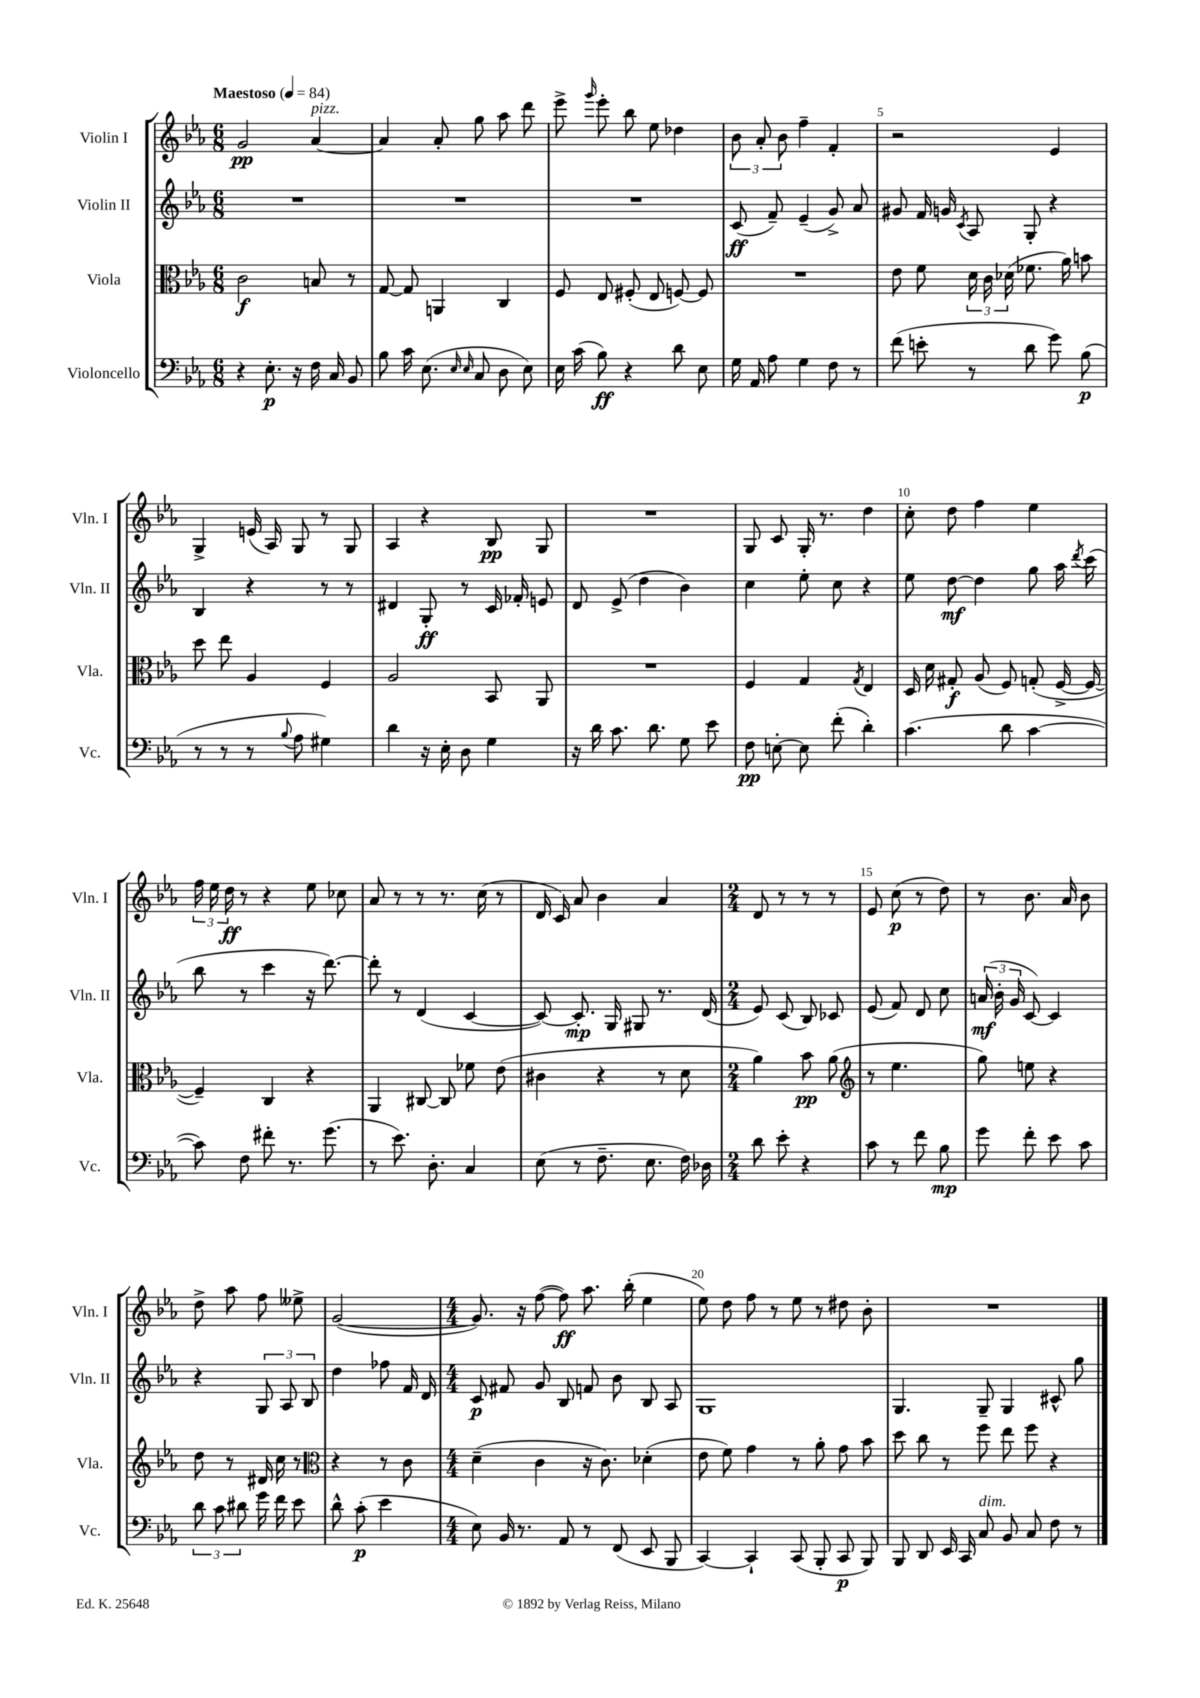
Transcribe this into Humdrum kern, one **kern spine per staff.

**kern	**kern	**kern	**kern
*staff4	*staff3	*staff2	*staff1
*clefF4	*clefC3	*clefG2	*clefG2
*k[b-e-a-]	*k[b-e-a-]	*k[b-e-a-]	*k[b-e-a-]
*M6/8	*M6/8	*M6/8	*M6/8
*MM84	*MM84	*MM84	*MM84
4r	2c\	2.r	2g/
8.E-'\	.	.	.
16r	.	.	.
16F\	8B/	.	[4a-/
16C/	.	.	.
8BB-/	8r	.	.
=	=	=	=
8B-\	[8G/	2.r	4a-/]
16c\	8G/]	.	.
(8.E-\	.	.	.
.	4AA/	.	8a-'/
16qqE-/	.	.	.
16qqE-/	.	.	.
8C/	.	.	8gg\
8D\	4C/	.	8aa-\
8E-\)	.	.	8ddd\
=	=	=	=
16E-\	8F/	2.r	8eee-^\
(16c\	.	.	.
.	.	.	16qqggg/
8B-\)	8E-/	.	8eee-'\
4r	(8F#'/	.	8bb-\
.	8E-/	.	8ee-\
8d\	[8F/)	.	4dd-\
8E-\	8F/]	.	.
=	=	=	=
16G\	2.r	(8c/	12b-\
16AA-/	.	.	.
.	.	.	12a-'/
8A-\	.	8f~/)	.
.	.	.	12b-\
4G\	.	(4e-~/	4ff~\
8F\	.	8g^/)	4f'/
8r	.	8a-/	.
=	=	=	=
(8f\	8e-\	8g#/	2r
8e'\	8f\	16f/	.
.	.	16g/	.
.	.	8qc/	.
8r	24d\	8A-/	.
.	24c\	.	.
.	(24d-\	.	.
8d\	8.f-\	8G'/	.
8g\)	.	4r	4e-/
.	16a-\)	.	.
(8B-\	8b\	.	.
=	=	=	=
8r	8dd\	4B-/	4G^/
8r	8ee-\	.	.
8r	4A-/	4r	(16e/
.	.	.	16A-/)
8qqB-/	.	.	.
8A-\	.	.	8G/
4G#\)	4F/	8r	8r
.	.	8r	8G/
=	=	=	=
4d\	2A-/	4d#/	4A-/
16r	.	8G'/	4r
16E-'\	.	.	.
8D\	.	8r	.
4G\	8BB-/	16c/	8B-/
.	.	16f-'/	.
.	8AA-/	8e/	8G/
=	=	=	=
16r	2.r	8d/	2.r
16d\	.	.	.
8.c\	.	(8e-^/	.
.	.	4dd\	.
8.d\	.	.	.
8G\	.	4b-\)	.
8e-\	.	.	.
=	=	=	=
8F\	4F/	4cc\	8G/
[8E'\	.	.	8c/
8E\]	4G/	8ee-'\	16G'/
.	.	.	8.r
(8f'\	.	8cc\	.
.	8qG/	.	.
4d'\)	4E-/	4r	4dd\
=	=	=	=
(4.c\	16D/	8ee-\	8cc'\
.	16d\	.	.
.	8G#'/	[8dd\	8dd\
.	(8A-/	4dd\]	4ff\
8d\	8F/)	.	.
[4c\	(8G'/	8gg\	4ee-\
.	[16F^/	16aa-\	.
.	.	8qddd/	.
.	16F/_	(16ccc\	.
=	=	=	=
8c\])	4F~/])	8bb-\	24ff\
.	.	.	24ee-\
.	.	.	24dd\
8F\	.	8r	8r
8f#'\	4C/	4ccc\	4r
8.r	.	.	.
.	4r	16r	8ee-\
(8.g\	.	[8.ddd\)	.
.	.	.	8cc-\
=	=	=	=
8r	4AA-/	8ddd'\]	8a-/
8.e-\)	.	8r	8r
.	[8C#/	(4d/	8r
8.D'\	.	.	.
.	8C#/]	.	8.r
4C/	8f-\	[4c/	.
.	.	.	(16cc\
.	(8e-\	.	8r
=	=	=	=
(8E-\	4c#\	8c/_)	16d/
.	.	.	16c/)
8r	.	8.c'/]	8a-/
8.F~\	4r	.	4b-\
.	.	16G/	.
.	.	8G#/	.
8.E-\	.	.	.
.	8r	8.r	4a-/
16F\)	8d\	.	.
16D-\	.	(16d/	.
=	=	=	=
*M2/4	*M2/4	*M2/4	*M2/4
8d\	4a-\)	8e-/)	8d/
8e-'\	.	(8c/	8r
4r	8b-\	8B-/)	8r
.	(8a-\	8c-/	8r
=	=	=	=
*	*clefG2	*	*
8c\	8r	(8e-/	8e-/
8r	4.ee-\	8f/)	(8cc\
8f\	.	8d/	8r
8B-\	.	8cc\	8dd\)
=	=	=	=
8g\	8gg\)	(24a/	8r
.	.	24b-'\	.
.	.	24g/	.
8f'\	8ee\	[8c/)	8.b-\
8e-\	4r	4c/]	.
.	.	.	16a-/
8c\	.	.	8b-\
=	=	=	=
12d\	8dd\	4r	8dd^\
12c\	.	.	.
.	8r	.	8aa-\
12d#\	.	.	.
16g\	16d#/	12G/	8ff\
16f\	16cc\	.	.
.	.	12A-/	.
8e-\	8r	.	8ee--^\
.	.	12B-/	.
=	=	=	=
*	*clefC3	*	*
8d^^\	4r	4dd\	([2g/
(8c'\	.	.	.
4e-\	8r	8ff-\	.
.	8c\	16f/	.
.	.	16d/	.
=	=	=	=
*M4/4	*M4/4	*M4/4	*M4/4
8E-\)	(4d~\	8c/	8.g/])
16BB-/	.	8f#/	.
8.r	.	.	16r
.	4c\	8g/	([8ff\
8AA-/	.	8B-/	8ff\])
8r	16r	8f/	8.aa-\
.	8.c\)	.	.
(8FF/	.	8b-\	.
.	.	.	(16bb-'\
8EE-/	(4d-'\	8B-/	4ee-\
8BBB-/	.	8A-/	.
=	=	=	=
[4CC/)	8e-\	1G	8ee-\)
.	8f\)	.	8dd\
4CC`/]	4g\	.	8ff\
.	.	.	8r
(8CC/	8r	.	8ee-\
8BBB-'/	8a-'\	.	8r
8CC/	8g\	.	8dd#\
8BBB-/)	8b-\	.	8b-'\
=	=	=	=
8BBB-/	8dd\	4.G/	1r
8DD/	8cc\	.	.
16EE-/	8r	.	.
16CC/	.	.	.
8C/	8ff\	8G~/	.
8BB-/	8ee-\	4G/	.
8C/	8ff\	.	.
8F\	4r	8c#^^/	.
8r	.	8gg\	.
==	==	==	==
*-	*-	*-	*-
